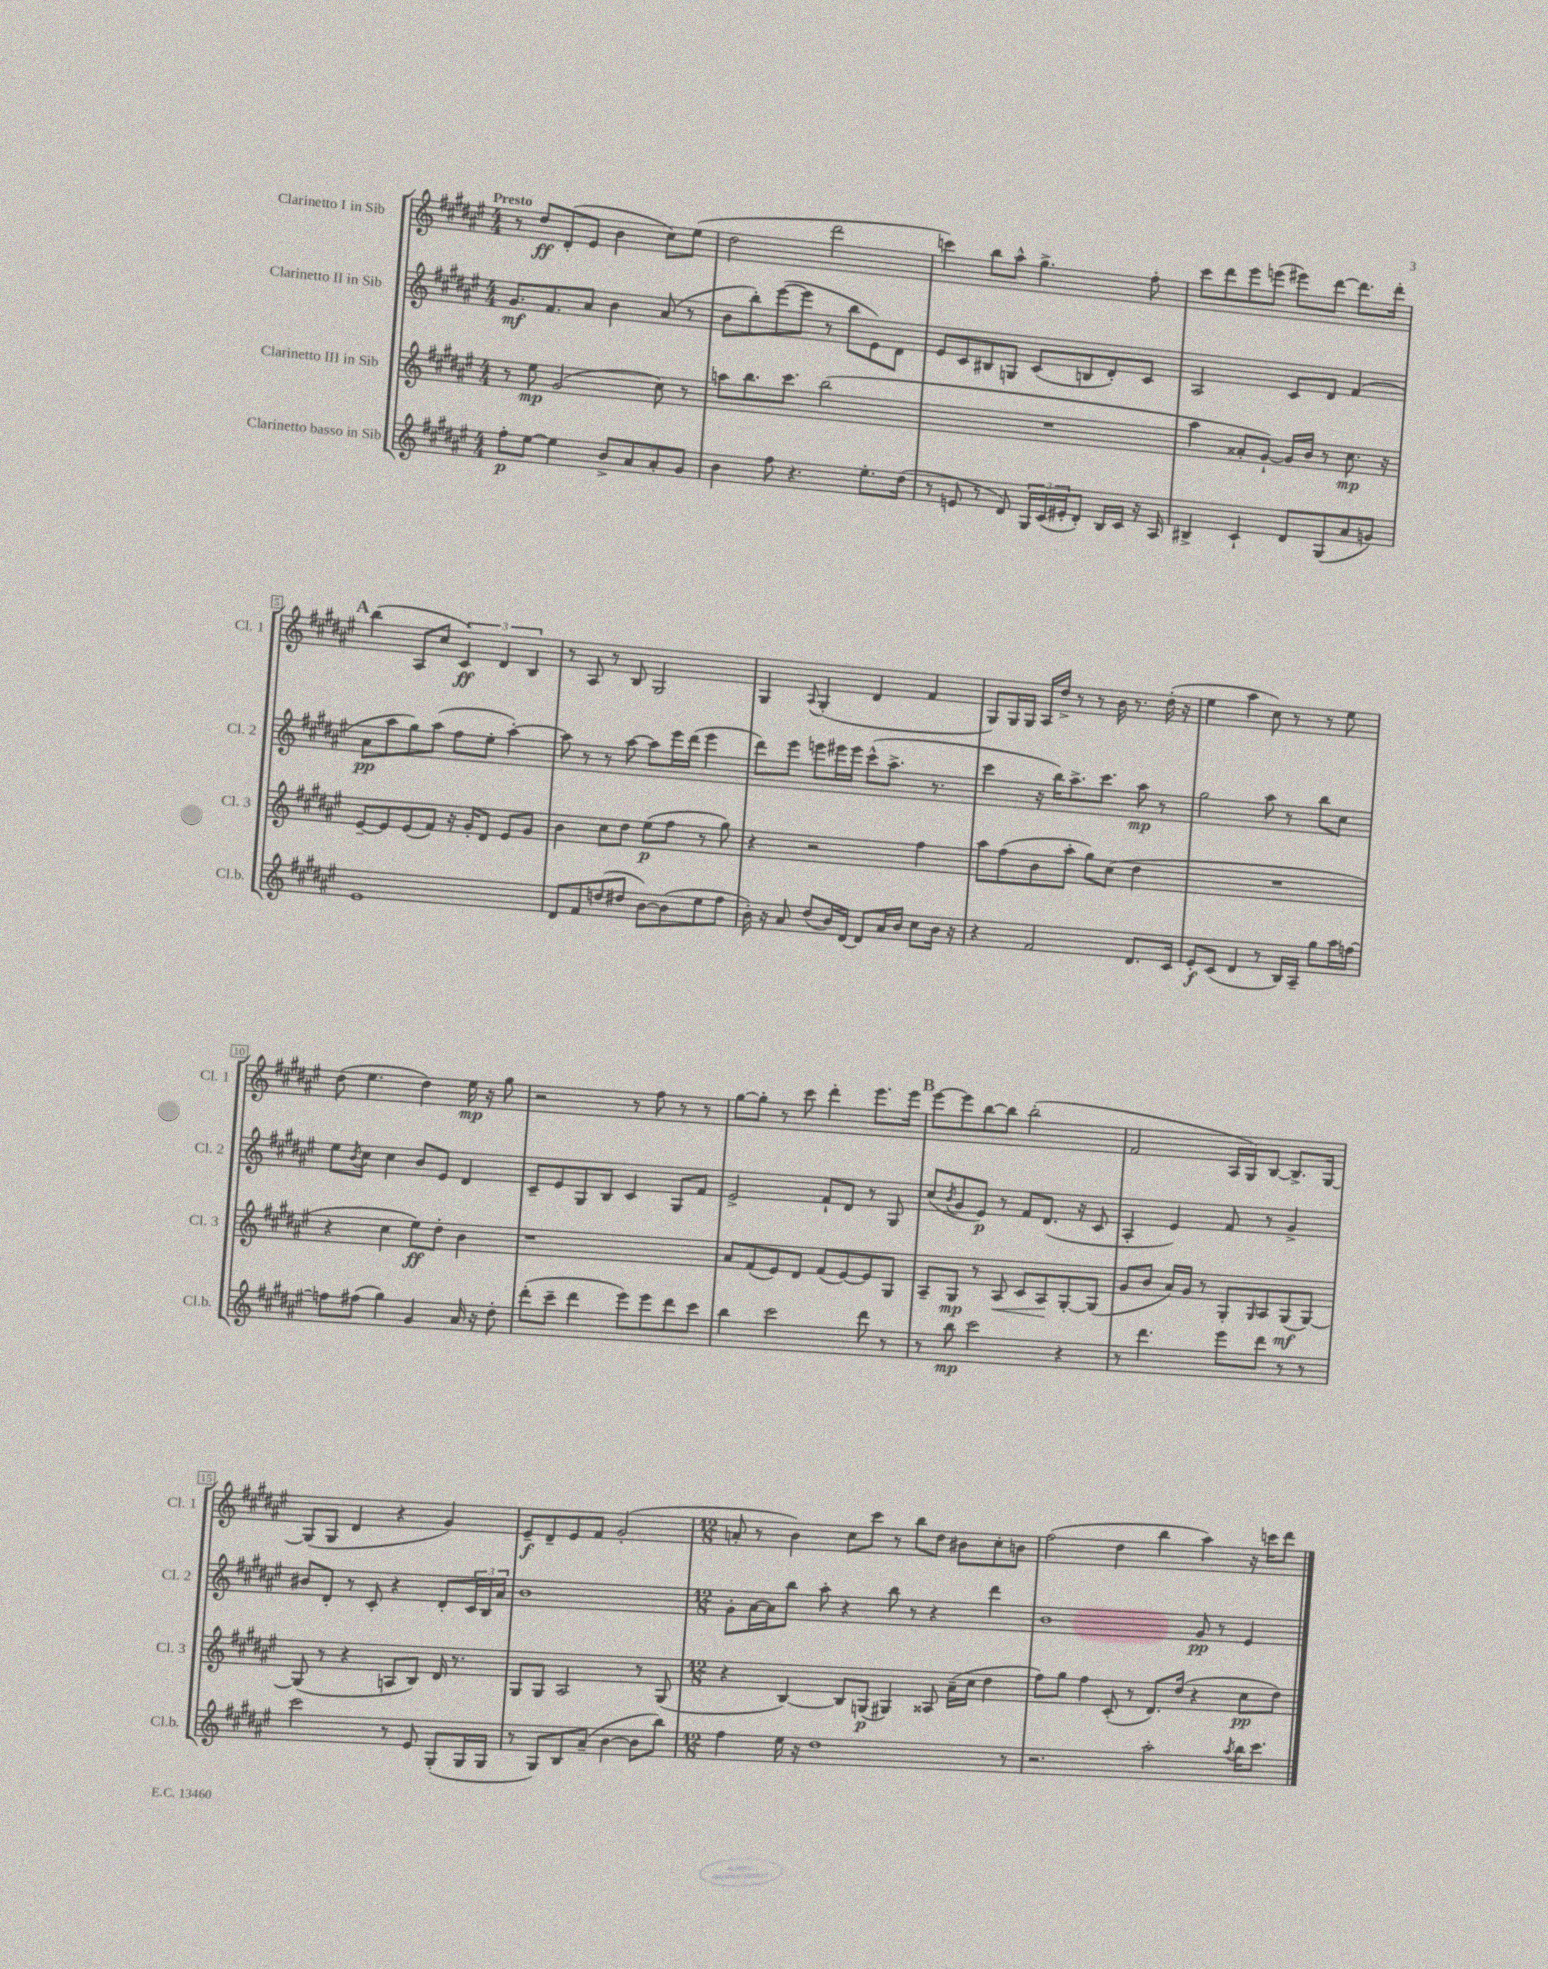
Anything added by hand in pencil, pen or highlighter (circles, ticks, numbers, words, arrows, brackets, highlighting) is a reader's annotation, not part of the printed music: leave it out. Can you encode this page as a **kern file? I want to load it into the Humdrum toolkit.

**kern	**kern	**kern	**kern
*staff4	*staff3	*staff2	*staff1
*clefG2	*clefG2	*clefG2	*clefG2
*k[f#c#g#d#a#e#]	*k[f#c#g#d#a#e#]	*k[f#c#g#d#a#e#]	*k[f#c#g#d#a#e#]
*M4/4	*M4/4	*M4/4	*M4/4
8ff#'	8r	8.g#	8r
[8ee#	8ee#	.	8dd#
.	.	8.f#	.
4ee#]	(2g#	.	(8d#'
.	.	8a#	8e#
8b^	.	4b	4b
8a#	.	.	.
8a#'	8cc#)	(8a#	8cc#)
8g#	8r	8r	(8ee#
=	=	=	=
4b	8aa	8b	2dd#
.	8.bb	8bb')	.
8ff#	.	([8eee#	.
.	8.ccc#	.	.
4.r	.	8eee#]	.
.	(2bb	8r	2ddd#
.	.	8bb	.
8.ee#'	.	8e#)	.
.	.	8d#	.
(16dd#	.	.	.
=	=	=	=
8r	1r	8e#	4ccc)
8e	.	8c#	.
8r	.	8B#	8bb
8d#)	.	8G	8aa#^^
24G#	.	(8c#	4.gg#^
(24c#	.	.	.
24e#'	.	.	.
8d#')	.	8B	.
16B	.	8d#')	.
16c#	.	.	.
16r	.	8c#	8ff#'
16A#	.	.	.
=	=	=	=
4B#^	4aa#	2A#	8ccc#
.	.	.	8ddd#
4c#`	8a##'	.	8eee#
.	[8g#`)	.	(8eee
8d#	16g#]	8c#	8eee#)
.	16b	.	.
(8G#	8r	8d#	[8ddd#
8a#	8.cc#	(4f#	8.ddd#]
8g)	.	.	.
.	16r	.	16ddd#'
=	=	=	=
1e#	[8e#~	8a#	(4bb
.	8e#]	8aa#	.
.	(8e#	8gg#)	8A#
.	8f#)	(8aa#	8cc#
.	16r	8ff#	6c#)
.	16g#'	.	.
.	8d#	8ee#'	.
.	.	.	6d#
.	8e#	[4aa#')	.
.	.	.	6B
.	8g#	.	.
=	=	=	=
8d#	4b	8aa#]	8r
8f#	.	8r	8A#
(8dd	8cc#	8r	8r
8dd#	8dd#	[8aa#	8B
[8b)	(8ee#	8aa#]	2G#
(8b]	8ff#	16eee#	.
.	.	(16ddd#	.
8ee#	8r	4eee#	.
8ff#	8gg#)	.	.
=	=	=	=
16b')	4r	8ddd#)	4G#
16r	.	.	.
8a#	.	8eee#	.
.	.	.	8qqA#
(8dd#	2r	8eee	(4G#'
16b)	.	16eee#	.
[16d#	.	16eee#	.
8d#]	.	(8ccc#^^	4d#
16a#	.	8.aa#^	.
16b	.	.	.
8cc#	4ff#	.	4f#
.	.	8.r	.
16b	.	.	.
16r	.	.	.
=	=	=	=
4r	8aa#	4ccc#	8G#)
.	(8ff#	.	16G#
.	.	.	16G#
2f#	8b	16r	16A#
.	.	16bb)	16dd#^
.	8aa#'	8.aa#^	8r
.	8gg#)	.	8r
.	.	8.ccc#	.
.	(8cc#	.	16b
.	.	.	8.r
8.d#	4dd#	8aa#	.
.	.	8r	(16dd#'
16c#	.	.	16r
=	=	=	=
8e#'	1r	2gg#	4ee#
(8c#	.	.	.
4d#	.	.	4aa#
8r	.	8aa#	8cc#)
16B)	.	8r	8r
16A#~	.	.	.
8gg#	.	8bb	8r
16aa#	.	8cc#	8ee#
[16ff	.	.	.
=	=	=	=
8ff]	4r	8ee#	(8dd#
.	.	8qb	.
(8ff#	.	8cc#	4.ee#
4gg#)	4cc#	4cc#	.
4g#	8ee#)	8b	4dd#)
.	8dd#'	8e#	.
16a#	4b	4d#	16ee#
16r	.	.	16r
8dd#'	.	.	8gg#
=	=	=	=
(8ddd#'	1r	8c#~	2r
8ccc#~	.	8e#	.
4ddd#	.	8G#	.
.	.	8B	.
8eee#)	.	4c#	8r
8eee#	.	.	8ff#
8ddd#	.	8G#	8r
8ccc#	.	8f#	8r
=	=	=	=
4bb	8a#	2e#^	[8gg#
.	(8f#	.	8gg#']
2ccc#	8e#)	.	8r
.	8d#	.	8ccc#
.	(8f#	8f#`	4ddd#'
.	[8e#)	8d#	.
8ddd#	8e#]	8r	8.eee#
8r	8G#	8G#	.
.	.	.	16eee#
=	=	=	=
8r	8A#~	(8cc#	[8eee#
.	.	8qb	.
8bb	8G#	8g#	8eee#]
2ccc#	8r	8e#)	[8bb
.	8A#	8r	8bb]
.	8c#	8f#	(2bb'
.	8A#	(8.d#	.
4r	[8G#'	.	.
.	.	16r	.
.	(8G#]	8c#	.
=	=	=	=
8r	8g#	4A#'	2f#
4.ddd#	8b	.	.
.	16a#)	4e#)	.
.	16g#	.	.
.	8r	.	.
8eee#	8G#'	8f#	16A#
.	.	.	16G#)
.	16qqG#	.	.
8ddd#	8A#	8r	[8B
8r	(8G#	4g#^	8.B^]
8r	[8G#)	.	.
.	.	.	[16G#
=	=	=	=
2ccc#	(8G#]	8b#	(8G#]
.	8r	8d#'	8G#
.	4r	8r	4d#
.	.	8c#'	.
8r	8A	4r	4r
8e#	8B)	.	.
(8G#'	16d#	8d#'	4g#)
.	8.r	.	.
16G#	.	24c#	.
.	.	24B	.
16G#	.	.	.
.	.	24a#	.
=	=	=	=
8r	8G#	1b	8e#~
8G#)	8G#	.	8d#~
8B	2A#	.	8e#
(8a#~	.	.	8f#
[4b	.	.	(2g#'
8b]	8r	.	.
8bb)	(8G#	.	.
=	=	=	=
*M12/8	*M12/8	*M12/8	*M12/8
4ff#	4r	8g#'	8a'
.	.	[16a#	8r
.	.	16a#]	.
16ee#	[4B)	8bb	4b)
16r	.	.	.
1dd#	.	8aa#'	.
.	8B]	4r	8cc#
.	(8G	.	8ccc#
.	4G#)	8bb	8r
.	.	8r	8bb
.	8A##	4r	8dd#
.	(16a#~	.	8b#
.	16cc#	.	.
.	4dd#	4ddd#	8cc#'
8r	.	.	8b
=	=	=	=
2.r	8ff#)	1b	(2ff#
.	8gg#	.	.
.	4ff#	.	.
.	(8c#'	.	4dd#
.	8r	.	.
2aa#'	8.d#)	.	4bb
.	(16dd#	.	.
.	4r	8g#	4aa#)
.	.	8r	.
8qaa#	.	.	.
16bb	8cc#	4e#	16r
8.ccc#	.	.	16ccc
.	8dd#)	.	8ddd#
==	==	==	==
*-	*-	*-	*-
